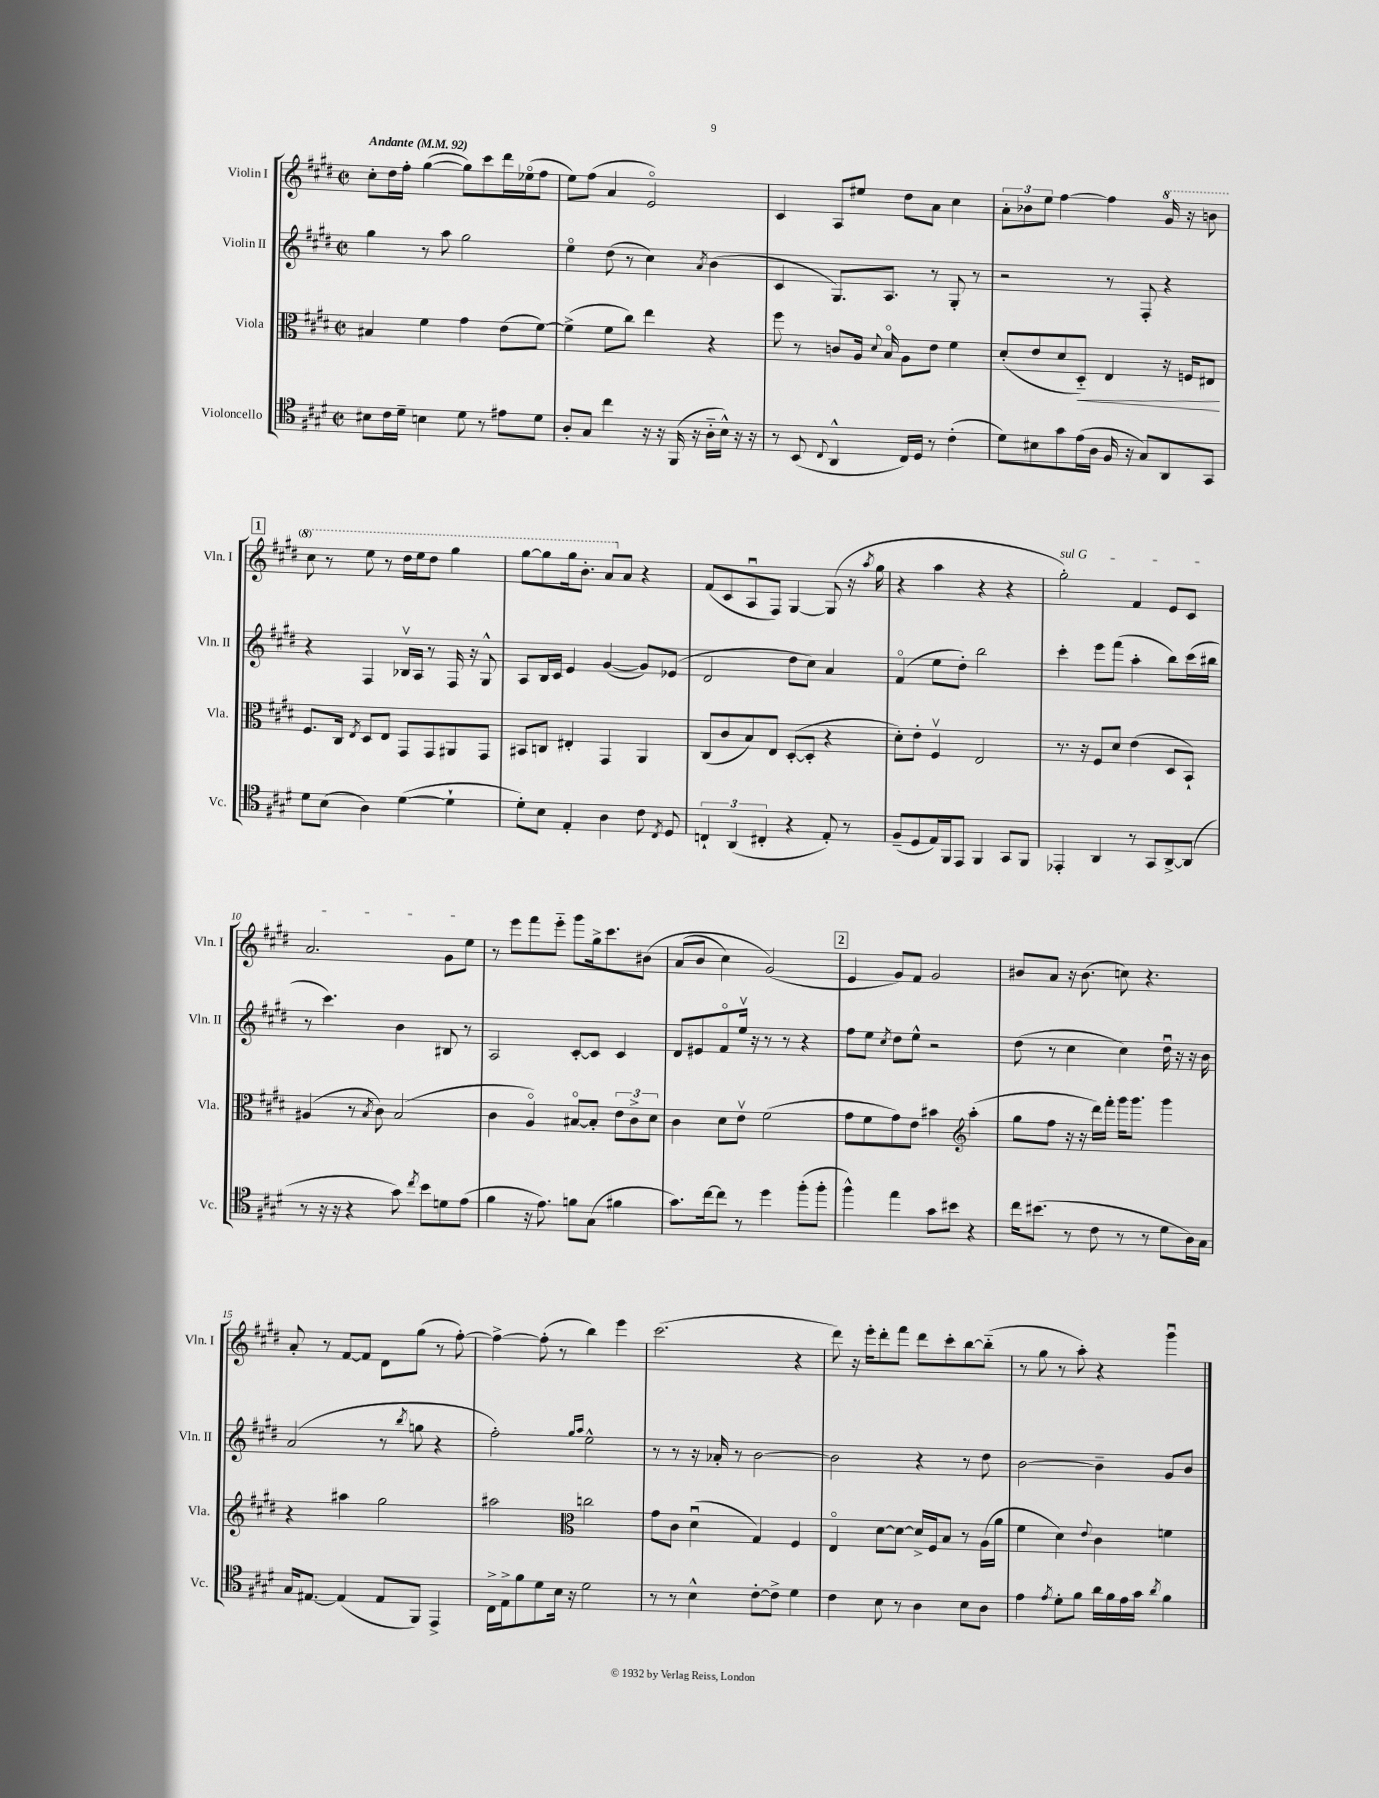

**kern	**kern	**kern	**kern
*staff4	*staff3	*staff2	*staff1
*clefC4	*clefC3	*clefG2	*clefG2
*k[f#c#g#d#]	*k[f#c#g#d#]	*k[f#c#g#d#]	*k[f#c#g#d#]
*M2/2	*M2/2	*M2/2	*M2/2
*met(c|)	*met(c|)	*met(c|)	*met(c|)
*MM92	*MM92	*MM92	*MM92
8B#	4B#	4gg#	8cc#'
16c#	.	.	16dd#
16d#~	.	.	16ff#'
4B	4f#	8r	([4gg#
.	.	8aa	.
8d#	4g#	2gg#	8gg#])
8r	.	.	8ccc#
8e#	(8e	.	16ddd#
.	.	.	(16ee-o
8d#	[8f#)	.	8ff#
=	=	=	=
8A'	(4f#^]	4eeo	8ee)
8G#	.	.	(8ff#
4cc#	8f#	(8dd#	4a
.	8cc#)	8r	.
16r	4ee	4cc#)	2eo)
16r	.	.	.
(16FF#	.	.	.
16r	.	.	.
.	.	8qa	.
16A'~	4r	(4b	.
16B^^)	.	.	.
16r	.	.	.
16r	.	.	.
=	=	=	=
8r	8ff#	4c#	4c#
(8BB	8r	.	.
8qqC#	.	.	.
4AA^^	8c	8.G#)	8A
.	16A	.	8ee#
.	8qqd#	.	.
.	16Bo	8.A	.
16C#)	8A	.	8dd#
16D#	.	.	.
8r	8e	8r	8a
(4c#'	4f#	8G#'	4cc#
.	.	8r	.
=	=	=	=
8d#)	(8d#'	2r	12a'
.	.	.	12b-
8B#	8e	.	.
.	.	.	12ee
8g#	8d#	.	[4ff#
(16e	8D#'~)	.	.
16A	.	.	.
16F#	4E	8r	4ff#]
16r	.	.	.
8G#)	.	8F#'	.
8AA	16r	4r	16gg#
.	16F	.	16r
8GG#	8E#	.	8bb
=	=	=	=
8d#	8.F#	4r	8ccc#
(8B	.	.	8r
.	16C#	.	.
.	8qE	.	.
4A)	8D#	4F#	8eee
.	8E	.	8r
([4d#	8GG#	16B-v	16ddd#
.	.	16A	16eee
.	8GG#	8r	8ddd#
4d#`]	8AA#	16F#	4ggg#
.	.	16r	.
.	8GG#	8G#^^	.
=	=	=	=
8d#')	8BB#	8A	[8ggg#
8B	8C	16B	8ggg#]
.	.	16c#	.
4E'	4E#'	4e	16ggg#
.	.	.	8.bb'
4A	4GG#	([4g#	8aa
.	.	.	8a
8c#	4AA	8g#])	4r
8qC#	.	.	.
8D#	.	(8e-	.
=	=	=	=
6C`	(8C#	2d#	(8f#
.	8c#	.	8c#
(6AA	.	.	.
.	8B)	.	8Au
6C#'	.	.	.
.	8E	.	8F#)
4r	([8D#'	8dd#	[4G#
.	8D#']	8cc#)	.
8E')	4r	4a	(8G#]
8r	.	.	16r
.	.	.	8qaa
.	.	.	16gg#
=	=	=	=
(8F#~	8d#')	(4f#o	4r
8D#	8e'	.	.
16E)	4F#v	8ee	4aa
16FF#	.	.	.
8EE	.	8dd#')	.
4FF#	2E	2bb	4r
8GG#	.	.	4r
8FF#	.	.	.
=	=	=	=
4EE-'	8.r	4ccc#'	2gg#')
.	16r	.	.
4AA	8F#	8eee	.
.	8d#	(8fff#	.
8r	(4e	4aa'	4f#
8GG#	.	.	.
[8AA^	8D#	8bb)	8e
(8AA]	8BB`)	(16ccc#	8c#
.	.	16bb#	.
=	=	=	=
8r	(4A#	8r	2.a
16r	.	4.ccc#)	.
16r	.	.	.
4r	8r	.	.
.	8qB	.	.
.	8c#)	.	.
8g#)	(2B	4b	.
8qcc#	.	.	.
8b	.	.	.
8d	.	8B#	8g#
(8e	.	8r	8ee
=	=	=	=
4f#	4c#	2A	8r
.	.	.	8eee
16r	4Ao)	.	8fff#
8.e)	.	.	.
.	.	.	8eee'~
8f	[8B#o	[8c#'	8ggg#
(8G#	8B#']	8c#]	16gg#^
.	.	.	8.ccc#
4f#	12e	4c#	.
.	12c#^	.	.
.	.	.	&(8b#
.	12d#	.	.
=	=	=	=
8.g#)	4c#	8d#	(8a
.	.	8e#	8b
[16cc#	.	.	.
8cc#]	8d#	8f#o	4cc#)
8r	8ev	16eev	.
.	.	16r	.
4dd#	(2f#	8r	(2g#&)
.	.	8r	.
(8ff#'	.	4r	.
8ff#'	.	.	.
=	=	=	=
4ff#^^)	8g#	8ff#	4e
.	8f#	8ee	.
.	.	8qcc#	.
4ee	8g#)	8dd#	8g#)
.	8e	8ee^^	8f#
8g#	4b#	2r	2g#
8b#	.	.	.
*	*clefG2	*	*
4r	(4aa'	.	.
=	=	=	=
16cc#	8gg#	(8dd#	8b#
(8.b#	.	.	.
.	8ff#	8r	8a
8r	16r	4cc#	16r
.	16r	.	(8.b#
8c#	16ddd#)	.	.
.	16fff#'	.	.
8r	16ggg#	4cc#)	8cc)
.	8.ggg#	.	.
8r	.	.	4.r
8d#	4ggg#	16dd#u	.
.	.	16r	.
16A)	.	16r	.
16G#	.	16b	.
=	=	=	=
16G#	4r	(2a	8a'
[8.E#	.	.	.
.	.	.	8r
(4E#]	4aa#	.	[8f#
.	.	.	8f#]
8E#	2gg#	8r	8d#
.	.	8qbb	.
8FF#)	.	8gg	(8gg#
4EE^	.	4r	8r
.	.	.	[8ff#')
=	=	=	=
16C#^	2aa#	2ff#')	4ff#^_
16E^	.	.	.
8f#	.	.	.
8d#	.	.	(8ff#']
16B	.	.	8r
16r	.	.	.
*	*clefC3	*	*
.	.	16qqgg#	.
.	.	16qqaa	.
2d#	2cc	2ee^^	4bb)
.	.	.	4eee
=	=	=	=
8r	8g#	8r	(2.ccc#
8r	8c#	8r	.
4B^^	(4d#u	16r	.
.	.	16a-'	.
.	.	8r	.
[8c#'	4G#)	[2b	.
8c#^]	.	.	.
4d#	4F#	.	4r
=	=	=	=
4c#	4Eo	2b]	8ddd#)
.	.	.	16r
.	.	.	16eee'
8B	[8d#	.	8ddd#'
8r	8d#_	.	8fff#
4A	16d#^]	4r	8ddd#
.	16F#	.	.
.	8B	.	8ccc#'
8B	8r	8r	[8bb
8A	(16A	8dd#	(8bb'~]
.	16a	.	.
=	=	=	=
4e	4f#	[2b	8r
.	.	.	8gg#
8qe	.	.	.
8d#'	4d#)	.	8r
8f#	.	.	8aa')
.	8qqe	.	.
16a	4c#	4b~]	4r
16f#	.	.	.
16e	.	.	.
16g#	.	.	.
8qa	.	.	.
4f#	4f	8g#	4ggg#u
.	.	8b	.
==	==	==	==
*-	*-	*-	*-
